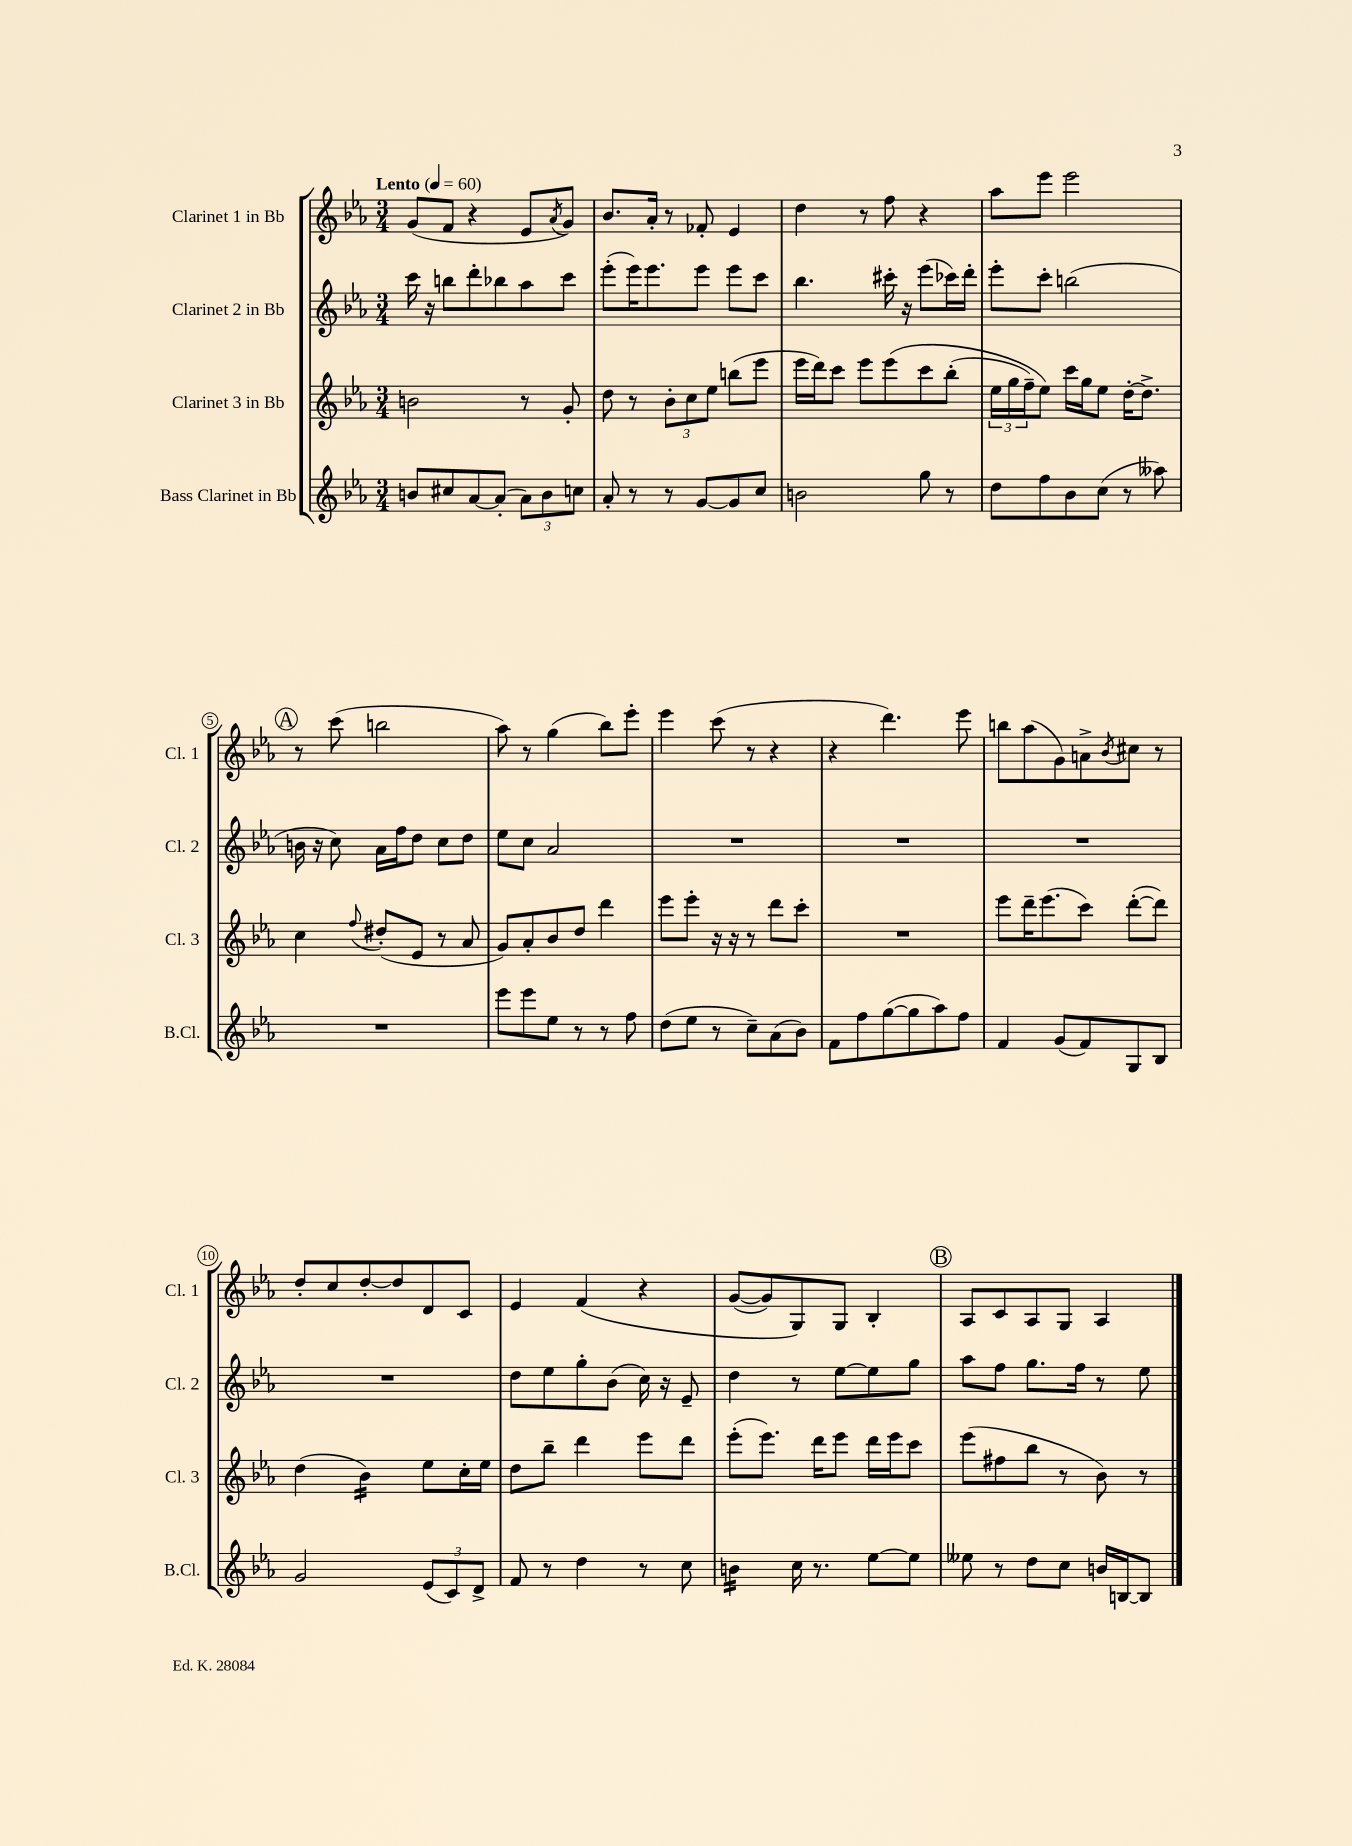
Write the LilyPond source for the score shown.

<<
\new StaffGroup <<
\new Staff = "s0" \with { instrumentName = "Clarinet 1 in Bb" shortInstrumentName = "Cl. 1" } {
    \clef treble \key ees \major \numericTimeSignature \time 3/4 \tempo "Lento" 4 = 60
    g'8( f'8 r4 ees'8 \acciaccatura { aes'8 } g'8) |
    bes'8. aes'16-. r8 fes'8-. ees'4 |
    d''4 r8 f''8 r4 |
    aes''8 ees'''8 ees'''2 |
    \mark \markup { \circle "A" } r8 c'''8( b''2 |
    aes''8) r8 g''4( bes''8) ees'''8-. |
    ees'''4 c'''8( r8 r4 |
    r4 d'''4.) ees'''8 |
    b''8 aes''8( g'8) a'8-> \acciaccatura { bes'8 } cis''8 r8 |
    d''8-. c''8 d''8~-. d''8 d'8 c'8 |
    ees'4 f'4\( r4 |
    g'8~( g'8) g8\) g8 bes4-. |
    \mark \markup { \circle "B" } aes8 c'8 aes8 g8 aes4 \bar "|." |
}
\new Staff = "s1" \with { instrumentName = "Clarinet 2 in Bb" shortInstrumentName = "Cl. 2" } {
    \clef treble \key ees \major \numericTimeSignature \time 3/4
    c'''16 r16 b''8 d'''8-. bes''8 aes''8 c'''8 |
    ees'''8-.( ees'''16) ees'''8. ees'''8 ees'''8 c'''8 |
    bes''4. cis'''16-. r16 ees'''8( ces'''16) d'''16-. |
    ees'''8-. c'''8-. b''2( |
    \mark \markup { \circle "A" } b'16 r16 c''8) aes'16 f''16 d''8 c''8 d''8 |
    ees''8 c''8 aes'2 |
    R2. |
    R2. |
    R2. |
    R2. |
    d''8 ees''8 g''8-. bes'8( c''16) r16 ees'8-- |
    d''4 r8 ees''8~ ees''8 g''8 |
    \mark \markup { \circle "B" } aes''8 f''8 g''8. f''16 r8 ees''8 \bar "|." |
}
\new Staff = "s2" \with { instrumentName = "Clarinet 3 in Bb" shortInstrumentName = "Cl. 3" } {
    \clef treble \key ees \major \numericTimeSignature \time 3/4
    b'2 r8 g'8-. |
    d''8 r8 \tuplet 3/2 { bes'8-. c''8 ees''8 } b''8( ees'''8 |
    ees'''16 d'''16) c'''8 ees'''8 ees'''8\( c'''8 bes''8-.( |
    \tuplet 3/2 { ees''16 g''16 f''16--) } ees''8\) c'''16 g''16 ees''8 d''16~-. d''8.-> |
    \mark \markup { \circle "A" } c''4 \appoggiatura { f''8 } dis''8-.( ees'8 r8 aes'8 |
    g'8) aes'8-. bes'8 d''8 d'''4 |
    ees'''8 ees'''8-. r16 r16 r8 d'''8 c'''8-. |
    R2. |
    ees'''8 d'''16-- ees'''8.( c'''8) d'''8~-.( d'''8) |
    d''4( bes'4:16) ees''8 c''16-. ees''16 |
    d''8 bes''8-- d'''4 ees'''8 d'''8 |
    ees'''8-.( ees'''8.) d'''16 ees'''8 d'''16 ees'''16 c'''8 |
    \mark \markup { \circle "B" } ees'''8( fis''8 bes''8 r8 bes'8) r8 \bar "|." |
}
\new Staff = "s3" \with { instrumentName = "Bass Clarinet in Bb" shortInstrumentName = "B.Cl." } {
    \clef treble \key ees \major \numericTimeSignature \time 3/4
    b'8 cis''8 aes'8~ aes'8-.( \tuplet 3/2 { aes'8) b'8 c''8 } |
    aes'8-. r8 r8 g'8~ g'8 c''8 |
    b'2 g''8 r8 |
    d''8 f''8 bes'8 c''8( r8 aeses''8) |
    \mark \markup { \circle "A" } R2. |
    ees'''8 ees'''8 ees''8 r8 r8 f''8 |
    d''8( ees''8 r8 c''8--) aes'8( bes'8) |
    f'8 f''8 g''8~( g''8 aes''8) f''8 |
    f'4 g'8( f'8) g8 bes8 |
    g'2 \tuplet 3/2 { ees'8( c'8) d'8-> } |
    f'8 r8 d''4 r8 c''8 |
    b'4:16 c''16 r8. ees''8~ ees''8 |
    \mark \markup { \circle "B" } eeses''8 r8 d''8 c''8 b'16 b16~ b8 \bar "|." |
}
>>
>>
\layout { \context { \Score \override BarNumber.stencil = #(make-stencil-circler 0.1 0.3 ly:text-interface::print) } }
